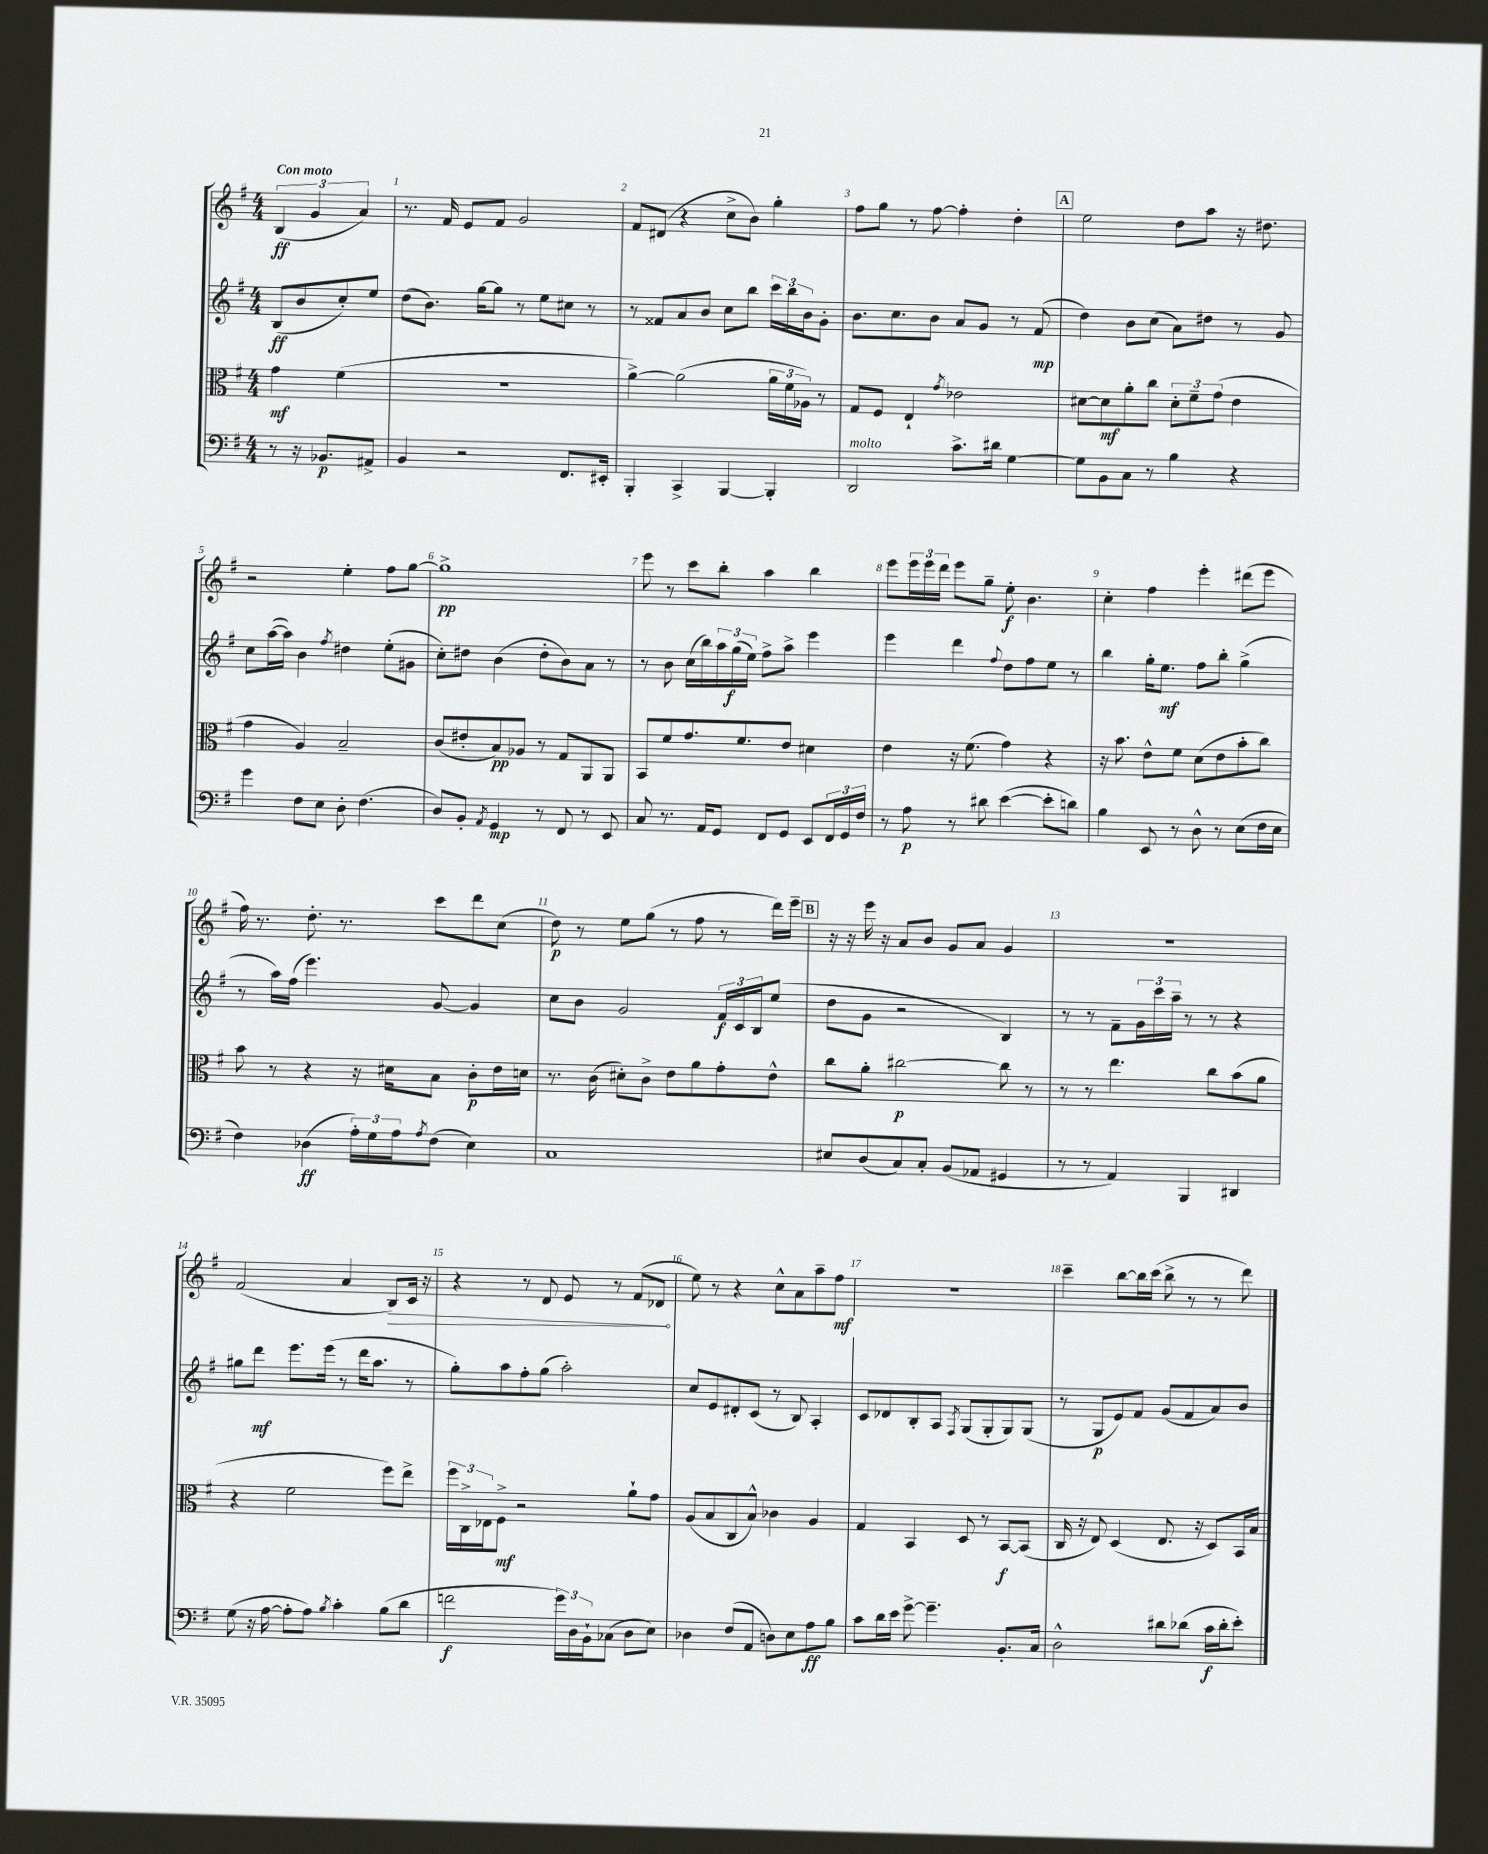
<<
\new StaffGroup <<
\new Staff = "s0" {
    \clef treble \key g \major \numericTimeSignature \time 4/4 \partial 2 \tempo "Con moto"
    \tuplet 3/2 { b4\ff( g'4 a'4) } |
    r8. fis'16 e'8 fis'8 g'2 |
    fis'8 dis'8( r4 c''8-> b'8) g''4-. |
    fis''8 g''8 r8 fis''8~ fis''4-. d''4-. |
    \mark \markup { \box "A" } e''2 d''8 a''8 r16 dis''8. |
    r2 e''4-. fis''8 g''8~ |
    g''1->\pp |
    e'''8 r8 c'''8 b''8-. a''4 b''4 |
    e'''8 \tuplet 3/2 { e'''16 e'''16 d'''16 } e'''8 g''8-- e''8-.\f b'4. |
    c''4-. fis''4 e'''4-. dis'''8( e'''8 |
    fis''16) r8. d''8.-. r8. c'''8 d'''8 c''8( |
    d''8\p) r8 e''8 g''8( r8 fis''8 r8 d'''16) e'''16-- |
    \mark \markup { \box "B" } r16 r16 e'''16 r16 a'8 b'8 g'8 a'8 g'4 |
    r1 |
    fis'2( a'4 \once \override Hairpin.circled-tip = ##t b8\>) c'16 r16 |
    r4 r8 d'8 e'8 r8 fis'8( des'8\! |
    e''8) r8 r4 c''8-^ a'8 a''8-- fis''8\mf |
    R1 |
    c'''4-- b''8~ b''16 c'''16( b''8-> r8 r8 d'''8) \bar "|." |
}
\new Staff = "s1" {
    \clef treble \key g \major \numericTimeSignature \time 4/4 \partial 2
    b8\ff( b'8 c''8-.) e''8 |
    d''8( b'8.) g''16~ g''8 r8 e''8 cis''8 r8 |
    r8 fisis'8 a'8 b'8 c''8 b''8 \tuplet 3/2 { c'''16 b''16 b'16 } g'8-. |
    b'8. c''8. b'8 a'8 g'8 r8 fis'8\mp( |
    \mark \markup { \box "A" } d''4) b'8 c''8( a'8) dis''8 r8 g'8 |
    c''8 a''16~( a''16) b'4 \acciaccatura { fis''8 } dis''4 e''8-.( gis'8 |
    c''8-.) dis''8 b'4( dis''8-. b'8) a'8 r8 |
    r8 b'8 c''16( b''16) \tuplet 3/2 { a''16 g''16\f( e''16) } fis''8-> a''8-> e'''4 |
    e'''4 d'''4 \appoggiatura { fis''8 } d''8 fis''8 e''8 r8 |
    b''4 g''16-. e''8.\mf fis''8 b''8-. g''4->( |
    r8 a''16) fis''16( e'''4.) g'8~ g'4 |
    c''8 b'8 g'2 \tuplet 3/2 { fis'16\f c'16 b16 } e''8( |
    \mark \markup { \box "B" } d''8 g'8 r2 b4) |
    r8 r8 fis'8-- \tuplet 3/2 { g'16 c'''16 a''16-- } r8 r8 r4 |
    gis''8 d'''8\mf e'''8. e'''16( r8 d'''16 a''8. r8 |
    g''8-.) a''8 fis''8-. g''8( a''2-.) |
    c''8 e'8 dis'8-. c'8( r8 b8) a4-. |
    c'8 des'8 b8-. a8 \acciaccatura { fis8 } g8( g8-. g8) g8( |
    r8 g8\p e'8) fis'8 g'8( fis'8 a'8) b'8 \bar "|." |
}
\new Staff = "s2" {
    \clef alto \key g \major \numericTimeSignature \time 4/4 \partial 2
    g'4\mf fis'4( |
    r1 |
    a'4~->) a'2( \tuplet 3/2 { a'16 fis'16 aes16) } r8 |
    g8 fis8 e4-! \acciaccatura { g'8 } ees'2 |
    \mark \markup { \box "A" } dis'8~ dis'8\mf a'8-. c''8 \tuplet 3/2 { dis'8-. fis'8-- g'8( } e'4 |
    g'4 a4) b2-- |
    c'8( eis'8-. b8\pp) aes8 r8 g8 a,8 a,8 |
    b,8 fis'8 g'8. fis'8. e'8 dis'4 |
    e'4 r16 fis'8.( g'4) r4 |
    r16 b'8. e'8-^ fis'8 d'8( e'8 b'8-. c''8) |
    b'8 r8 r4 r16 dis'16 b8 c'8-.\p e'16 d'16 |
    r8. c'16( dis'8-.) c'8-> e'8 a'8 g'8-. e'8-^ |
    \mark \markup { \box "B" } c''8 a'8-. cis''2~\p cis''8 r8 |
    r8 r8 e''4. c''8 b'8( a'8 |
    r4 fis'2 fis''8) e''8-> |
    \tuplet 3/2 { fis''16 c16-> ees16 } fis8->\mf r2 a'8-! g'8 |
    a8( b8 c8 b8-^) ces'4 a4 |
    g4 b,4 d8 r8 b,8~\f b,8( |
    c16 r16 e8) d4( e8. r16 d8) b,16 b16 \bar "|." |
}
\new Staff = "s3" {
    \clef bass \key g \major \numericTimeSignature \time 4/4 \partial 2
    r8 r16 bes,8.\p ais,8-> |
    b,4 r2 fis,8. eis,16-. |
    b,,4-. c,4-> b,,4~ b,,4-. |
    d,2^\markup { \italic "molto" } c'8.-> dis'16 g4~ |
    \mark \markup { \box "A" } g8 b,8 c8 r8 b4 r4 |
    g'4 fis8 e8 d8-. fis4.( |
    d8) b,8-. \acciaccatura { a,8 } g,4\mp r8 fis,8 r8 e,8 |
    c8 r8. a,16 g,8 fis,8 g,8 e,8 \tuplet 3/2 { fis,16 g,16 fis16 } |
    r8 a8\p r8 dis'8 e'4~( e'8-. d'8) |
    b4 e,8 r8 d8-^ r8 e8( fis16 e16 |
    fis4) des4\ff( \tuplet 3/2 { a16-.) g16 a16 } \acciaccatura { a8 } fis8( e4) |
    c1 |
    \mark \markup { \box "B" } eis8 d8( c8) c8-. b,8( aes,8 gis,4 |
    r8 r8 a,4) b,,4 dis,4 |
    g8( r16 a16~ a8-. a8) \acciaccatura { b8 } c'4-. b8( d'8 |
    f'2\f \tuplet 3/2 { g'16) d16 b,16-! } ces8( d8 e8) |
    des4 fis8( a,8 d8) e8 a8\ff b8 |
    c'8 d'16 e'16 g'8~-> g'4.-- b,8.-. c16 |
    d2-^ dis'8 des'8( c'16\f des'16-. e'8-.) \bar "|." |
}
>>
>>
\layout { \context { \Score \override BarNumber.break-visibility = ##(#f #t #t) barNumberVisibility = #all-bar-numbers-visible } }
